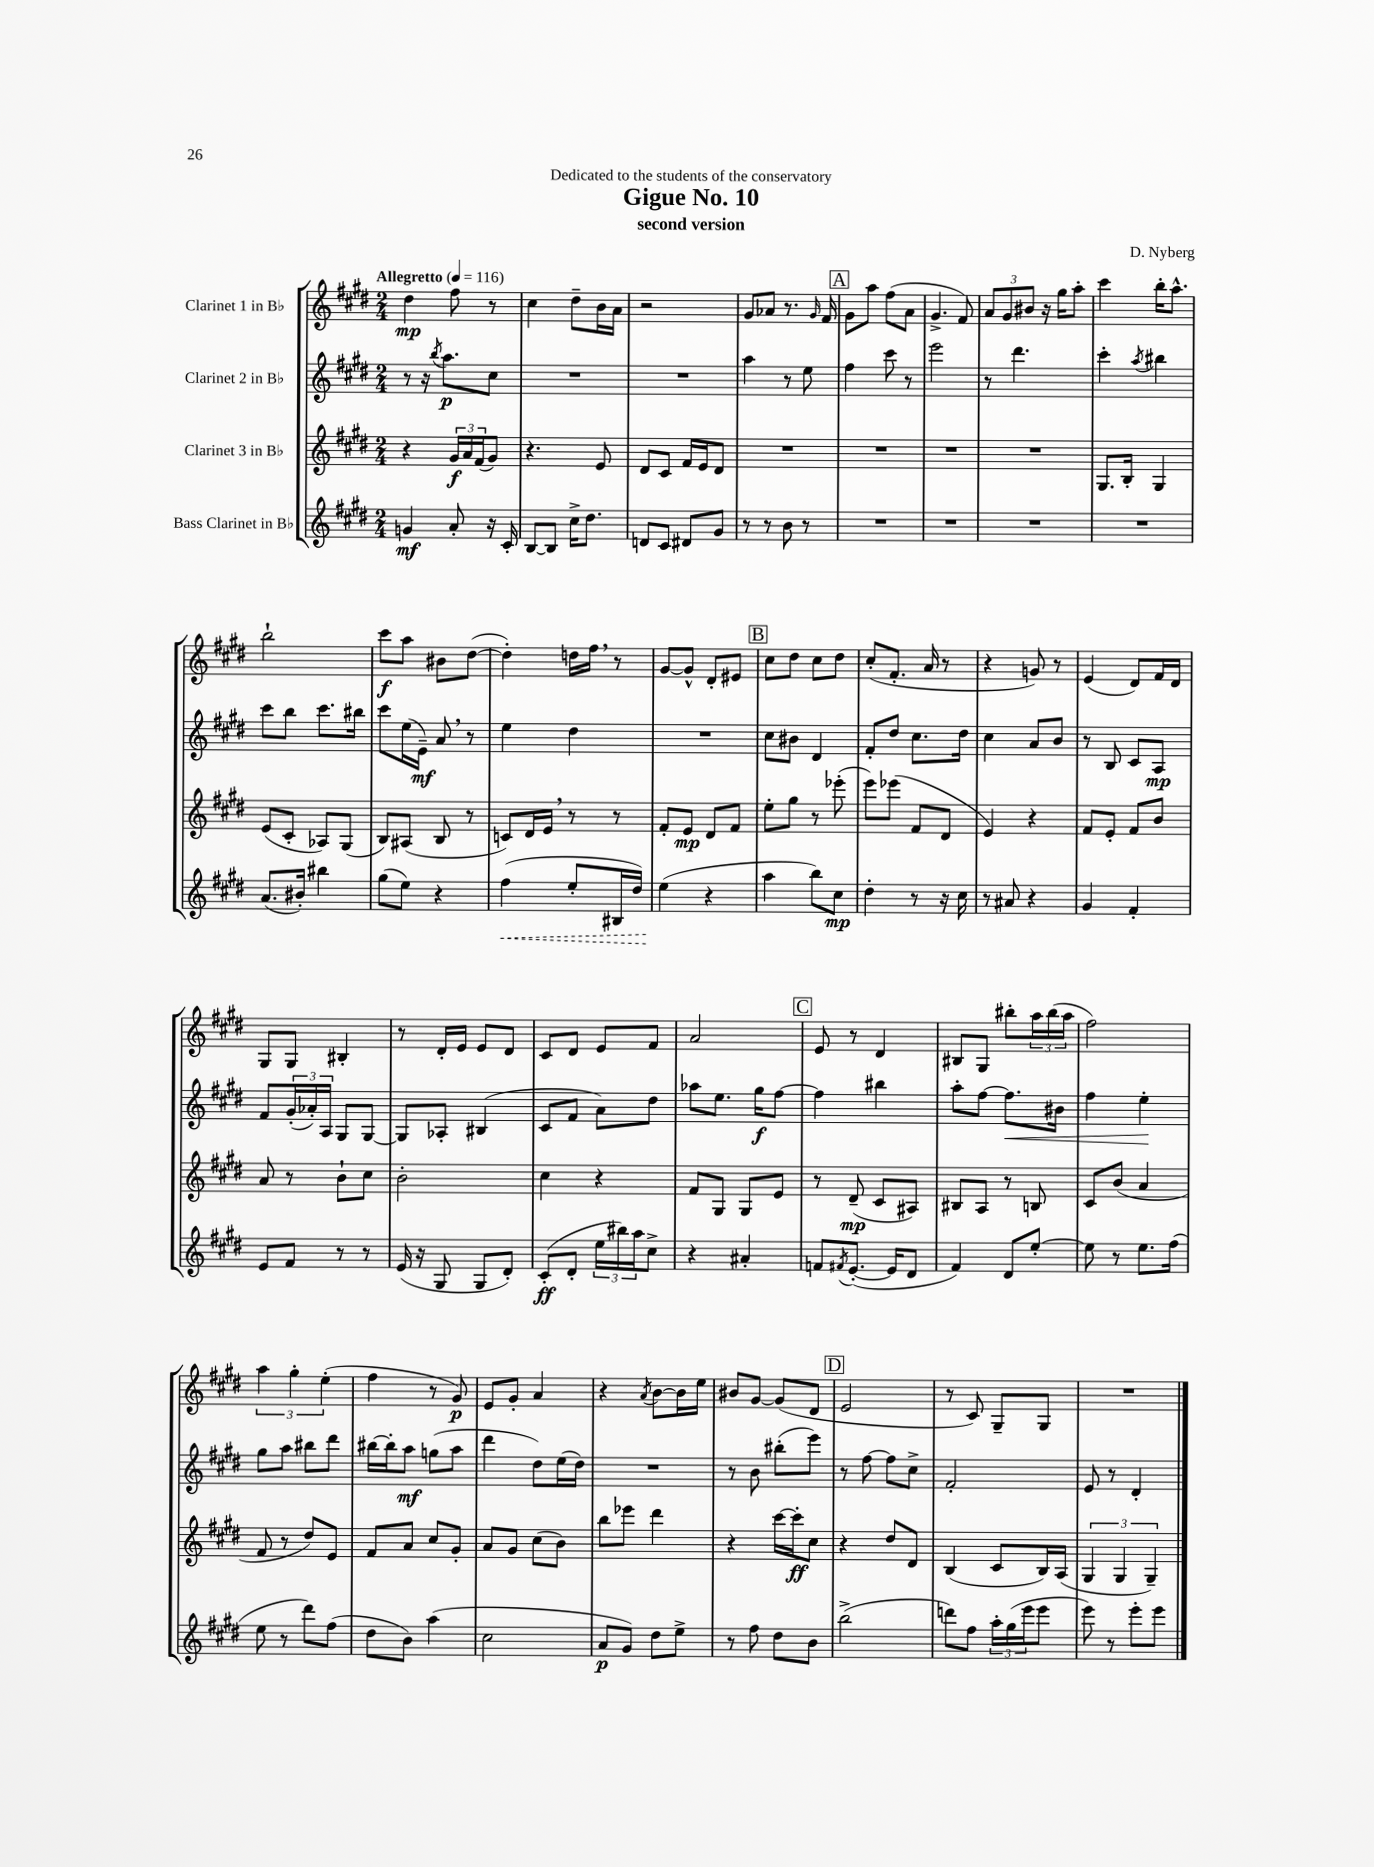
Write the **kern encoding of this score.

**kern	**kern	**kern	**kern
*staff4	*staff3	*staff2	*staff1
*clefG2	*clefG2	*clefG2	*clefG2
*k[f#c#g#d#]	*k[f#c#g#d#]	*k[f#c#g#d#]	*k[f#c#g#d#]
*M2/4	*M2/4	*M2/4	*M2/4
*MM116	*MM116	*MM116	*MM116
4g	4r	8r	4dd#
.	.	16r	.
.	.	8qbb	.
.	.	8.aa	.
8a'	24g#	.	8ff#
.	24a	.	.
.	(24f#	.	.
16r	8g#)	8cc#	8r
16c#'	.	.	.
=	=	=	=
[8B	4.r	2r	4cc#
8B]	.	.	.
16cc#^	.	.	8dd#~
8.dd#	.	.	.
.	8e	.	16b
.	.	.	16a
=	=	=	=
8d	8d#	2r	2r
8c#	8c#	.	.
8d#	16f#	.	.
.	16e	.	.
8g#	8d#	.	.
=	=	=	=
8r	2r	4aa	8g#
8r	.	.	8a-
8b	.	8r	8.r
8r	.	8ee	.
.	.	.	16qqg#
.	.	.	16f#
=	=	=	=
2r	2r	4ff#	8g#
.	.	.	8aa
.	.	8ccc#	(8ff#
.	.	8r	8a
=	=	=	=
2r	2r	2eee	4.g#^
.	.	.	8f#)
=	=	=	=
2r	2r	8r	12a
.	.	.	12g#
.	.	4.ddd#	.
.	.	.	12b#
.	.	.	16r
.	.	.	16gg#
.	.	.	8aa'
=	=	=	=
2r	8.G#	4ccc#'	4ccc#
.	16B'	.	.
.	.	8qaa	.
.	4G#	4bb#	16bb'
.	.	.	8.aa^^
=	=	=	=
(8.a	(8e	8ccc#	2bb`
.	8c#'	8bb	.
16b#')	.	.	.
4bb#	8A-)	8.ccc#	.
.	(8G#	.	.
.	.	16bb#	.
=	=	=	=
(8gg#	8B)	8ccc#	8ccc#
8ee)	(8A#	(16ee	8aa
.	.	16e~)	.
4r	8B	8a	8b#
.	8r	8r	([8dd#
=	=	=	=
(4ff#	8c)	4ee	4dd#'])
.	16d#	.	.
.	16e	.	.
8ee'	8r	4dd#	16dd
.	.	.	16ff#
16B#	8r	.	8r
16dd#)	.	.	.
=	=	=	=
(4ee	8f#'	2r	[8g#
.	8e	.	8g#^^]
4r	8d#	.	8d#'
.	8f#	.	8e#
=	=	=	=
4aa	8ee'	8cc#	8cc#
.	8gg#	8b#	8dd#
8bb)	8r	4d#	8cc#
8cc#	(8eee-'	.	8dd#
=	=	=	=
4dd#'	8eee)	8f#'	(8cc#'
.	(8eee-	8dd#	8.f#'
8r	8f#	8.cc#	.
.	.	.	16a
16r	8d#	.	8r
16cc#	.	16dd#	.
=	=	=	=
8r	4e)	4cc#	4r
8a#	.	.	.
4r	4r	8a	8g)
.	.	8b	8r
=	=	=	=
4g#	8f#	8r	(4e
.	8e'	8B	.
4f#'	8f#	8c#	8d#)
.	8b	8A	16f#
.	.	.	16d#
=	=	=	=
8e	8a	8f#	8G#
8f#	8r	(24g#'	8G#
.	.	24a-')	.
.	.	24A	.
8r	8b`	8G#	4B#'
8r	8cc#	[8G#	.
=	=	=	=
(16e	2b'	8G#]	8r
16r	.	.	.
8G#	.	8A-'	16d#'
.	.	.	16e
8G#	.	(4B#	8e
8d#')	.	.	8d#
=	=	=	=
(8c#'	4cc#	8c#	8c#
8d#'	.	8f#	8d#
24ee	4r	8a)	8e
24bb#)	.	.	.
24aa	.	.	.
8cc#^	.	8dd#	8f#
=	=	=	=
4r	8f#	8aa-	2a
.	8G#	8.ee	.
4a#'	8G#	.	.
.	.	16gg#	.
.	8e	[8ff#	.
=	=	=	=
8f	8r	4ff#]	8e
8qf#	.	.	.
([8.e'	(8d#~	.	8r
.	8c#	4bb#	4d#
16e]	.	.	.
8d#	8A#)	.	.
=	=	=	=
4f#)	8B#	8aa'	8B#
.	8A	[8ff#	8G#
8d#	8r	8.ff#]	8bb#'
[8ee'	8B	.	24aa
.	.	.	(24bb#
.	.	16b#	.
.	.	.	24aa
=	=	=	=
8ee]	8c#	4ff#	2ff#)
8r	(8b	.	.
8.ee	4a	4ee'	.
(16ff#	.	.	.
=	=	=	=
8ee	8f#	8gg#	6aa
8r	8r	8aa	.
.	.	.	6gg#'
8ddd#)	8dd#)	8bb#	.
.	.	.	(6ee'
(8ff#	8e	8ddd#	.
=	=	=	=
8dd#	8f#	[16bb#	4ff#
.	.	16bb#']	.
8b)	8a	8aa	.
(4aa	8cc#	(8gg	8r
.	8g#'	8aa	8g#)
=	=	=	=
2cc#	8a	4ddd#	8e
.	8g#	.	8g#'
.	(8cc#	8dd#)	4a
.	8b)	(16ee	.
.	.	16dd#)	.
=	=	=	=
8a	8bb	2r	4r
8g#)	8eee-	.	.
.	.	.	8qa
8dd#	4ddd#	.	[8b
8ee^	.	.	16b]
.	.	.	16ee
=	=	=	=
8r	4r	8r	8b#
8ff#	.	8b	[8g#
8dd#	[16ccc#	(8bb#'	(8g#]
.	16ccc#']	.	.
8b	8cc#	8eee)	8d#
=	=	=	=
(2bb^	4r	8r	2e
.	.	[8ff#	.
.	8dd#	8ff#]	.
.	8d#	8cc#^	.
=	=	=	=
8ddd)	(4B	2f#'	8r
8ff#	.	.	8c#)
24aa'	8c#	.	8G#~
(24gg#	.	.	.
24eee	.	.	.
8eee	16B)	.	8G#
.	(16A	.	.
=	=	=	=
8eee)	6G#	8e	2r
8r	.	8r	.
.	6G#	.	.
8eee'	.	4d#'	.
.	6G#~)	.	.
8eee	.	.	.
==	==	==	==
*-	*-	*-	*-
